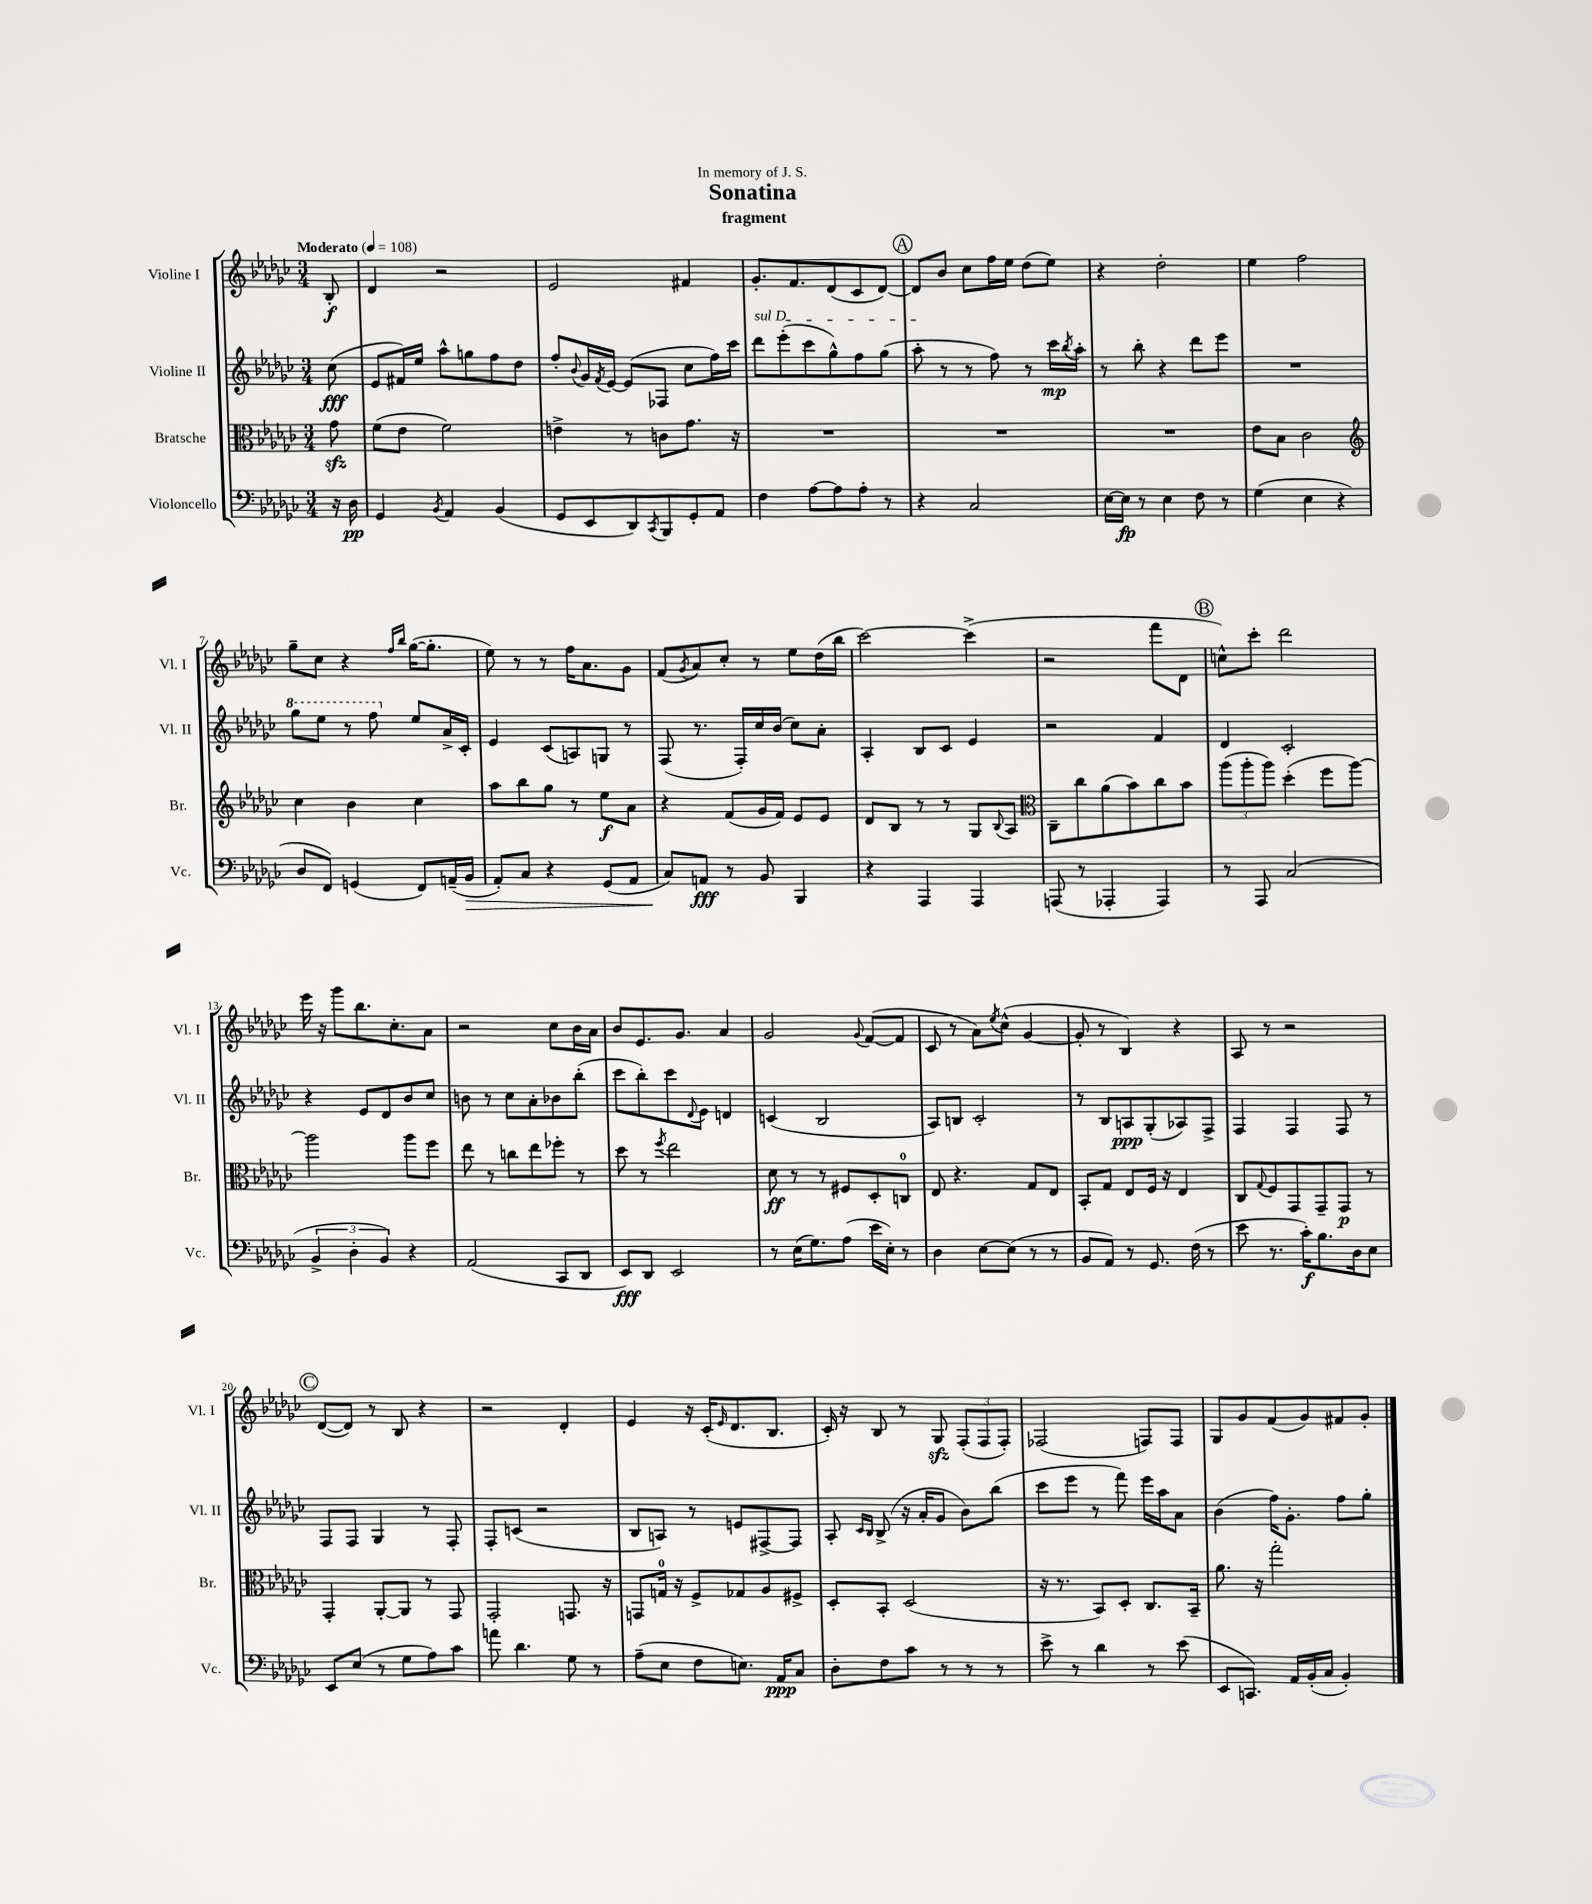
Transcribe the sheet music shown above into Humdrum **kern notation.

**kern	**kern	**kern	**kern
*staff4	*staff3	*staff2	*staff1
*clefF4	*clefC3	*clefG2	*clefG2
*k[b-e-a-d-g-c-]	*k[b-e-a-d-g-c-]	*k[b-e-a-d-g-c-]	*k[b-e-a-d-g-c-]
*M3/4	*M3/4	*M3/4	*M3/4
*MM108	*MM108	*MM108	*MM108
16r	8g-	(8cc-	8B-'
16D-	.	.	.
=	=	=	=
4GG-	(8f	8e-	4d-
.	8e-	16f#)	.
.	.	16ee-	.
8qBB-	.	.	.
4AA-	2f)	8aa-^^	2r
.	.	8gg	.
(4BB-	.	8ff	.
.	.	8dd-	.
=	=	=	=
8GG-	4e^	8ff'	2e-
.	.	8qqb-	.
8EE-	.	16g-	.
.	.	8qf	.
.	.	[16e-	.
8DD-)	8r	(8e-]	.
8qCC-	.	.	.
8BBB-	8c	8F-	.
8GG-'	8.g-	8cc-	4f#
8AA-	.	16ff)	.
.	16r	16ccc-	.
=	=	=	=
4F	2.r	8ddd-	8.g-'
.	.	(8eee-'	.
.	.	.	8.f
[8A-	.	8ccc-	.
8A-]	.	8gg-^^)	(8d-
8A-'	.	8ff	8c-
8r	.	(8gg-	[8d-)
=	=	=	=
4r	2.r	8aa-'	8d-]
.	.	8r	8b-
2C-	.	8r	8cc-
.	.	8ff)	16ff
.	.	.	16ee-
.	.	8r	(8dd-
.	.	16ccc-	8ee-)
.	.	8qbb-	.
.	.	16aa-'	.
=	=	=	=
[16E-	2.r	8r	4r
16E-]	.	.	.
8r	.	8bb-'	.
4E-	.	4r	2dd-'
8F	.	8ddd-	.
8r	.	8eee-	.
=	=	=	=
(4G-	8e-	2.r	4ee-
.	8B-	.	.
4E-	2c-	.	2ff
4r	.	.	.
=	=	=	=
*	*clefG2	*	*
8D-	4cc-	8ggg-	8gg-~
8FF)	.	8eee-	8cc-
(4GG	4b-	8r	4r
.	.	8fff	.
.	.	.	16qqff
.	.	.	16qqbb-
8FF)	4cc-	8ee-	([16gg-
.	.	.	8.gg-']
(16AA~	.	16a-^	.
16BB-	.	16c-'	.
=	=	=	=
8AA-')	8aa-	4e-	8ee-)
8C-	8bb-	.	8r
4r	8gg-	(8c-	8r
.	8r	8A)	16ff
.	.	.	8.a-
(8GG-	8ee-	8G	.
8AA-	8a-	8r	8g-
=	=	=	=
8C-)	4r	(8F	(8f
.	.	.	8qg-
8AA	.	8.r	8a-)
8r	(8f	.	8cc-'
.	.	16F')	.
8BB-	16g-	16cc-	8r
.	16f)	(16b-	.
4BBB-	8e-	8cc-)	8ee-
.	8e-	8a-'	(16dd-
.	.	.	16bb-
=	=	=	=
4r	8d-	4A-'	[2ccc-)
.	8B-	.	.
4AAA-	8r	8B-	.
.	8r	8c-	.
4AAA-	8G-	4e-	(4ccc-^]
.	8qqB-	.	.
.	8A-	.	.
=	=	=	=
*	*clefC3	*	*
(8AAA	8C-~	2r	2r
8r	8cc-	.	.
4AAA-'	(8a-	.	.
.	8b-)	.	.
4AAA-)	8cc-	4f	8fff
.	8b-	.	8d-
=	=	=	=
8r	(12aa-	4d-	8cc^^)
.	12aa-'	.	.
8AAA-	.	.	8ccc-'
.	12aa-)	.	.
(2C-	(4dd-'	2c-'	2ddd-
.	8ff	.	.
.	[8aa-)	.	.
=	=	=	=
6BB-^	2aa-]	4r	16eee-
.	.	.	16r
.	.	.	8ggg-
6D-'	.	.	.
.	.	8e-	8.bb-
6BB-)	.	.	.
.	.	8d-	.
.	.	.	8.cc-'
4r	8aa-	8b-	.
.	8ff	8cc-	8a-
=	=	=	=
(2AA-	8ee-	8b	2r
.	8r	8r	.
.	8cc	8cc-	.
.	8ee-	8a-'	.
8CC-	8ff-'	8b-	8cc-
8DD-	8r	(8bb-'	16b-
.	.	.	16a-
=	=	=	=
8EE-)	8dd-	8ccc-	8b-
8DD-	8r	8bb-')	8.e-
.	8qff	.	.
2EE-	2ee-	8ccc-	.
.	.	.	8.g-
.	.	8qqd-	.
.	.	8e-	.
.	.	4d	4a-
=	=	=	=
8r	8d-	(4c	2g-
(16E-	8r	.	.
8.G-)	.	.	.
.	8r	2B-	.
(8A-	8F#	.	.
.	.	.	8qqg-
16e-	8D-'	.	([8f
16E-')	.	.	.
8r	8C	.	8f]
=	=	=	=
4D-	8E-	8A-)	8c-
.	4.r	8B	8r
[8E-	.	2c-'	8a-)
.	.	.	8qee-
(8E-]	.	.	(8cc-^^
8r	8G-	.	[4g-
8r	8E-	.	.
=	=	=	=
8BB-	8BB-'	8r	8g-']
8AA-)	8G-	8B-	8r
8r	8E-	8A	4B-)
8.GG-	16F	(8G-'	.
.	16r	.	.
.	4E-	8A-)	4r
(16F	.	.	.
8r	.	8F^	.
=	=	=	=
8e-	8C-	4F	8A-
.	8qqG-	.	.
8.r	8F	.	8r
.	8GG-	4F	2r
16c-')	.	.	.
8.B-	8GG-~	.	.
.	8GG-	8F	.
16D-	.	.	.
8E-	8r	8r	.
=	=	=	=
8EE-	4GG-'	8F	([8d-
(8E-	.	8F	8d-])
8r	[8AA-'	4G-	8r
8G-	8AA-]	.	8B-
8A-)	8r	8r	4r
8c-	8GG-	8F'	.
=	=	=	=
8a	2GG-'	8F'	2r
4.d-	.	(8c	.
.	.	2r	.
8G-	8.GG	.	4d-'
8r	.	.	.
.	16r	.	.
=	=	=	=
(8A-~	8GG	8B-	4e-
8E-	16G	8A)	.
.	16r	.	.
8F	8F^	8r	16r
.	.	.	(16c-'
.	.	.	16qqe-
8.E)	8G-	8e	8.d-
.	8A-	[8F#^	.
16AA-	.	.	8.B-
8C-	8F#^	8F#]	.
=	=	=	=
8D-'	8D-'	8A-'	16c-')
.	.	.	16r
.	.	16qqc-	.
.	.	16qqB-	.
8F	8BB-'	(8B-^	8B-
8c-	(2D-	16r	8r
.	.	16a-'	.
8r	.	8g-	8G-
8r	.	8b-)	(12F'
.	.	.	12F
8r	.	(8bb-	.
.	.	.	12F')
=	=	=	=
8e-^	16r	8ccc-	(2F-
.	8.r	.	.
8r	.	8eee-	.
4d-	8BB-)	8r	.
.	8D-'	8fff)	.
8r	8.C-	16eee-	8F)
.	.	16aa-	.
(8e-	.	8a-	8F
.	16BB-~	.	.
=	=	=	=
8EE-	8.a-	(4b-	8G-
8.CC)	.	.	8g-
.	16r	.	.
.	2gg-'	16ff)	(8f
16AA-	.	8.g-'	.
(16BB-'	.	.	8g-)
16C-	.	.	.
4BB-')	.	8ff	8f#
.	.	8gg-'	8g-'
==	==	==	==
*-	*-	*-	*-
